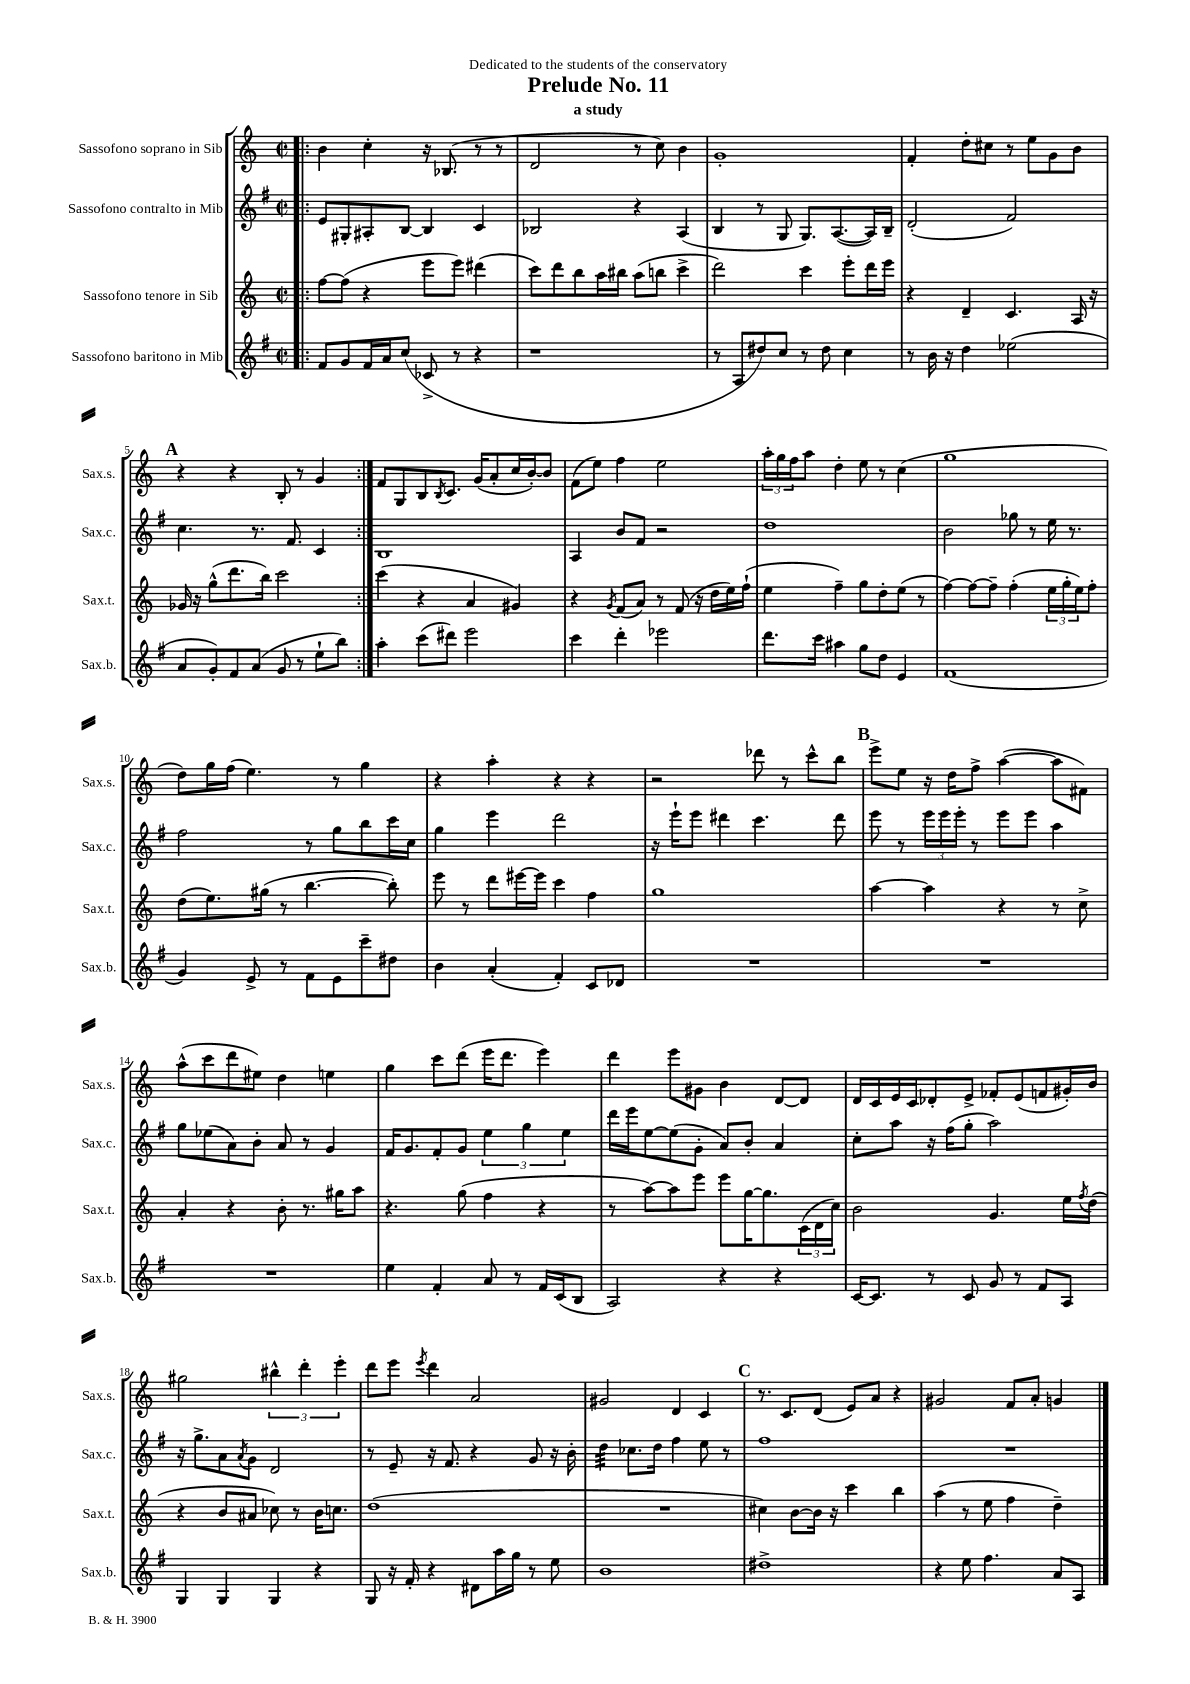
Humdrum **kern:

**kern	**kern	**kern	**kern
*part4	*part3	*part2	*part1
*staff4	*staff3	*staff2	*staff1
*I"Sassofono baritono in Mib	*I"Sassofono tenore in Sib	*I"Sassofono contralto in Mib	*I"Sassofono soprano in Sib
*I'Sax.b.	*I'Sax.t.	*I'Sax.c.	*I'Sax.s.
*clefG2	*clefG2	*clefG2	*clefG2
*k[f#]	*k[]	*k[f#]	*k[]
*M2/2	*M2/2	*M2/2	*M2/2
*met(c|)	*met(c|)	*met(c|)	*met(c|)
=1!|:	=1!|:	=1!|:	=1!|:
8f#/L	[8ff\L	8e/L	4b\
8g/	(8ff\J]	8G#X'/	.
16f#/L	4r	8A#X'/	4cc'\
16a/J	.	.	.
(8cc/J	.	[8B/J	.
8c-X^/	8eee\L	4B/]	16r
.	.	.	(8.B-X/
8r	8eee\J)	.	.
4r	(4ddd#X\	4c/	8r
.	.	.	8r
=2	=2	=2	=2
1r	8ccc\L)	2B-X/	2d/
.	8ddd\	.	.
.	8bb\	.	.
.	16aa\L	.	.
.	16bb#X\JJ	.	.
.	(8aa\L	4r	8r
.	8bbn\J	.	8cc\)
.	4ccc^\	(4A/	4b\
=3	=3	=3	=3
8r	2ddd\)	4B/	1g'
8A/L	.	.	.
8dd#X/)	.	8r	.
8cc/J	.	8G/	.
8r	4ccc\	8.G/L)	.
8dd#\	.	.	.
.	.	([8.A/	.
4cc\	8eee'\L	.	.
.	16ddd\L	16A/L])	.
.	16eee\JJ	16B~/JJ	.
=4	=4	=4	=4
8r	4r	(2d'/	4f'/
16b\	.	.	.
16r	.	.	.
4dd\	4d~/	.	8dd'\L
.	.	.	8cc#X\J
(2ee-X\	4.c/	2f#/)	8r
.	.	.	8ee\L
.	.	.	8g\
.	16A/	.	8b\J
.	16r	.	.
!!LO:LB:g=z
!!LO:REH:place=s1:t=A
=5	=5	=5	=5
8a/L	16g-X/	4.cc\	4r
.	16r	.	.
8g'/)	(8gg^^\L	.	.
8f#/	8.ddd\	.	4r
(8a/J	.	8.r	.
.	16bb\Jk)	.	.
8g/	2ccc\	.	8B'/
.	.	8.f#/	.
8r	.	.	8r
8ee`\L	.	4c/	4g/
8bb\J)	.	.	.
=6:|!	=6:|!	=6:|!	=6:|!
4aa'\	(4ccc\	1B	8f/L
.	.	.	8G/
(8ccc\L	4r	.	8B/
.	.	.	8qB/
8ddd#X\J)	.	.	8.c/J
2eee\	4a/	.	.
.	.	.	(16g/KL
.	.	.	8a'/
.	4g#X/)	.	16cc/L
.	.	.	[16b'/J)
.	.	.	8b/J]
=7	=7	=7	=7
4ccc\	4r	4A/	(8f\L
.	.	.	8ee\J)
.	8qg/	.	.
4ddd'\	(8f/L	8b/L	4ff\
.	8a/J)	8f#/J	.
2eee-X\	8r	2r	2ee\
.	(8f/	.	.
.	16r	.	.
.	16dd\LL	.	.
.	16ee\)	.	.
.	(16ff`\JJ	.	.
=8	=8	=8	=8
8.ddd\L	4ee\	1dd	24aa'\LL
.	.	.	24gg\
.	.	.	24ff\J
.	.	.	8aa\J
16ccc\Jk	.	.	.
4aa#X\	4ff~\)	.	4dd'\
8gg\L	8gg\L	.	8ee\
8dd\J	8dd'\	.	8r
4e/	(8ee\J	.	(4cc\
.	8r	.	.
=9	=9	=9	=9
(1f#	[4ff\)	2b\	1gg
.	8ff\L_	.	.
.	8ff~\J]	.	.
.	(4ff'\	8gg-X\	.
.	.	8r	.
.	24ee\LL	16ee\	.
.	24gg'\	.	.
.	.	8.r	.
.	24ee\J)	.	.
.	8ff'\J	.	.
!!LO:LB:g=z
=10	=10	=10	=10
4g/)	(8dd\L	2ff#\	8dd\L)
.	8.ee\)	.	16gg\L
.	.	.	(16ff\JJ
8e^/	.	.	4.ee\)
.	(16gg#X\Jk	.	.
8r	8r	.	.
8f#\L	[4.bb\	8r	.
8e\	.	8gg\L	8r
8ccc~\	.	8bb\	4gg\
8dd#X\J	8bb'\])	16ccc\L	.
.	.	16cc\JJ	.
=11	=11	=11	=11
4b\	8eee\	4gg\	4r
.	8r	.	.
(4a'/	8ddd\L	4eee\	4aa'\
.	[16eee#X\L	.	.
.	16eee#\JJ]	.	.
4f#'/)	4ccc\	2ddd\	4r
8c/L	4ff\	.	4r
8d-X/J	.	.	.
=12	=12	=12	=12
1r	1gg	16r	2r
.	.	16eee`\KL	.
.	.	8eee\J	.
.	.	4ddd#X\	.
.	.	4.ccc\	8ddd-X\
.	.	.	8r
.	.	.	8ccc^^\L
.	.	8ddd#\	8bb\J
!!LO:REH:place=s1:t=B
=13	=13	=13	=13
1r	[4aa\	8eee\	8eee^\L
.	.	8r	8ee\J
.	4aa\]	24eee\LL	16r
.	.	24eee\	.
.	.	.	16dd\KL
.	.	24eee'\JJ	.
.	.	8r	8ff^\J
.	4r	8eee\L	([4aa\
.	.	8eee\J	.
.	8r	4aa\	8aa\L]
.	8cc^\	.	8f#X\J)
!!LO:LB:g=z
=14	=14	=14	=14
1r	4a'/	8gg\L	(8aa^^\L
.	.	(8ee-X\	8ccc\
.	4r	8a\)	8ddd\
.	.	8b'\J	8ee#X\J)
.	8b'\	8a/	4dd\
.	8.r	8r	.
.	.	4g/	4een\
.	16gg#X\KL	.	.
.	8aa\J	.	.
=15	=15	=15	=15
4ee\	4.r	16f#/KL	4gg\
.	.	8.g/	.
4f#'/	.	8f#'/	8ccc\L
.	(8gg\	8g/J	(8ddd\J
8a/	4ff\	6ee\	16eee\KL
.	.	.	8.ddd\J
8r	.	.	.
.	.	6gg\	.
16f#/LL	4r	.	4eee\)
(16c/J	.	.	.
.	.	6ee\	.
8B/J	.	.	.
=16	=16	=16	=16
2A/)	8r	16ddd\LL	4ddd\
.	.	16eee\J	.
.	[8aa\L)	[8ee\	.
.	8aa\]	(8ee\]	8eee\L
.	8eee\J	8g'\J	8g#X\J
4r	8eee\L	8a/L)	4b\
.	[16gg\K	8b'/J	.
.	8.gg\]	.	.
4r	.	4a/	[8d/L
.	(24c\L	.	8d/J]
.	24d\	.	.
.	24cc\JJ)	.	.
=17	=17	=17	=17
[16c/KL	2b\	8cc'\L	16d/LL
8.c/J]	.	.	16c/
.	.	8aa\J	16e/
.	.	.	16c/J
8r	.	16r	8d-X'/
.	.	(16ff#\KL	.
8c/	.	8gg'\J	8e^/J
8g/	4.g/	2aa\)	8f-X'/L
8r	.	.	(8e/
8f#/L	.	.	8fn/
8A/J	16ee\LL	.	16g#X'/L)
.	8qff/	.	.
.	(16dd\JJ	.	16b/JJ
!!LO:LB:g=z
=18	=18	=18	=18
4G/	4r	16r	2gg#X\
.	.	8.gg^\L	.
4G/	8b/L	8a\	.
.	.	8qa/	.
.	8a#X/J	8g\J	.
4G/	8cc-X\)	2d/	6bb#X^^\
.	8r	.	.
.	.	.	6ddd'\
4r	16b\KL	.	.
.	8.ccn\J	.	.
.	.	.	6eee'\
=19	=19	=19	=19
8G/	(1dd	8r	8ddd\L
16r	.	8e~/	8eee\J
16f#'/	.	.	.
.	.	.	8qeee/
4r	.	16r	4ddd\
.	.	8.f#/	.
8d#X\L	.	4r	2a/
16aa\L	.	.	.
16gg\JJ	.	.	.
8r	.	8g/	.
8ee\	.	16r	.
.	.	16b'\	.
=20	=20	=20	=20
*	*	*tremolo	*
1b	1r	32dd\LLL	2g#X/
.	.	32dd\	.
.	.	32dd\	.
.	.	32dd\	.
.	.	32dd\	.
.	.	32dd\	.
.	.	32dd\	.
.	.	32dd\JJJ	.
*	*	*Xtremolo	*
.	.	8.cc-X\L	.
.	.	16dd\Jk	.
.	.	4ff#\	4d/
.	.	8ee\	4c/
.	.	8r	.
!!LO:REH:place=s1:t=C
=21	=21	=21	=21
1dd#X^	4cc#X\)	1ff#	8.r
.	.	.	8.c/L
.	[8b\L	.	.
.	16b\Jk]	.	(8d/J
.	16r	.	.
.	4ccc\	.	8e/L)
.	.	.	8a/J
.	4bb\	.	4r
=22	=22	=22	=22
4r	(4aa\	1r	2g#X/
8ee\	8r	.	.
4.ff#\	8ee\	.	.
.	4ff\	.	8f/L
.	.	.	8a'/J
8a/L	4dd~\)	.	4gn/
8A/J	.	.	.
==	==	==	==
*-	*-	*-	*-
